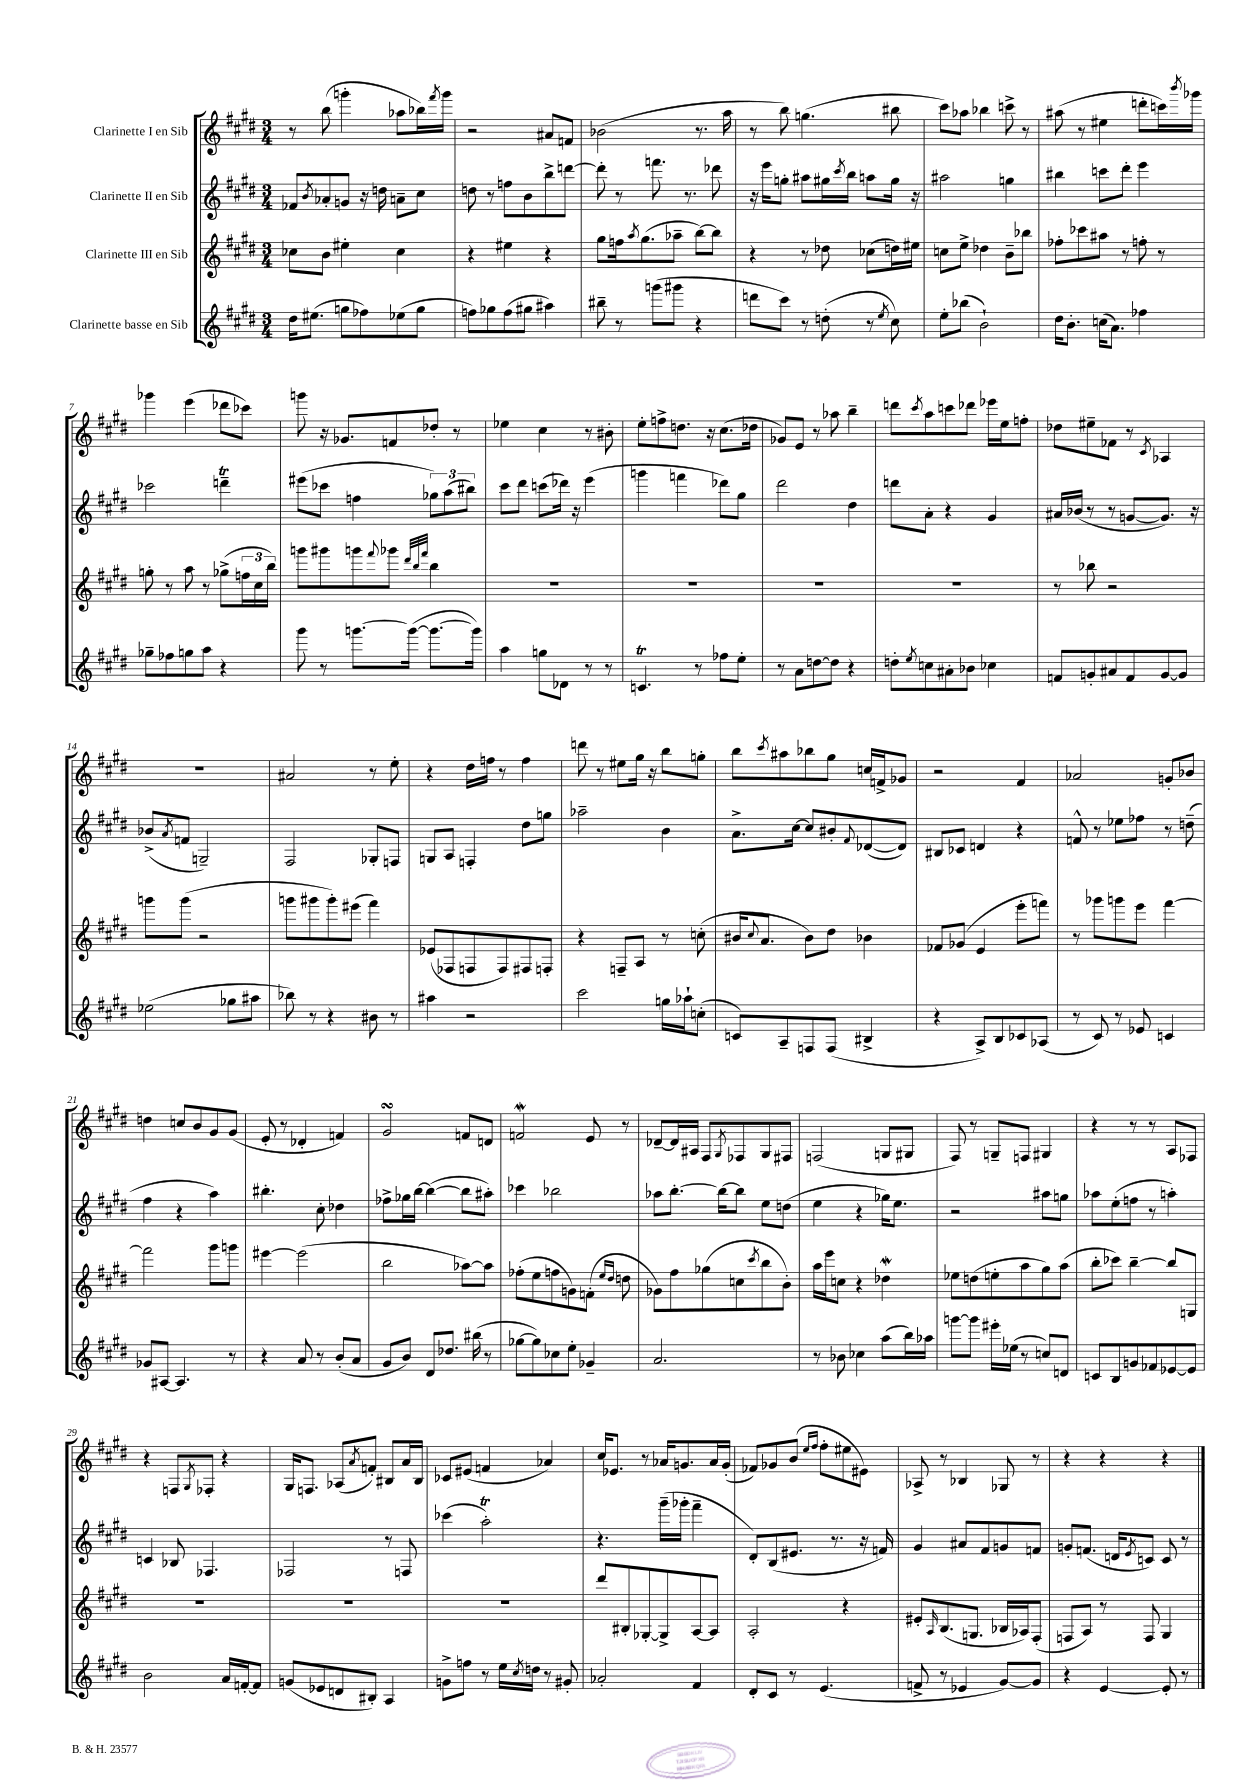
<<
\new StaffGroup <<
\new Staff = "s0" \with { instrumentName = "Clarinette I en Sib" } {
    \clef treble \key e \major \numericTimeSignature \time 3/4
    r8 b''8( g'''4-. aes''8 bes''16) \acciaccatura { fis'''8 } g'''16 |
    r2 ais'8 f'8 |
    bes'2( r8. a''16 |
    r8 b''8) g''4.( bis''8 |
    cis'''8) aes''8 bes''4 c'''8-> r8 |
    ais''8( r8 eis''4 d'''8-. c'''16) \acciaccatura { b'''8 } ges'''16 |
    ges'''4 e'''4( des'''8 ces'''8) |
    g'''8 r16 ges'8. f'8 des''8-. r8 |
    ees''4 cis''4 r8 bis'8-. |
    e''8-. f''8-> d''8. r16 cis''8.( des''16 |
    ges'8) e'8 r8 aes''8 b''4-- |
    d'''8 \acciaccatura { cis'''8 } a''8 c'''8 des'''8 ees'''16 e''16 f''8-. |
    des''8 eis''8-- fes'8 r8 \acciaccatura { cis'8 } aes4 |
    R2. |
    ais'2 r8 e''8-. |
    r4 dis''16 f''16 r8 f''4 |
    d'''8 r8 eis''8 gis''16 r16 b''8 g''8-. |
    b''8 \acciaccatura { cis'''8 } ais''8 bes''8 gis''8 c''16 f'16-> ges'8 |
    r2 fis'4 |
    aes'2 g'8-. bes'8 |
    d''4 c''8 b'8 gis'8 gis'8( |
    e'8-. r8 des'4-. f'4) |
    gis'2\turn f'8 d'8 |
    f'2\mordent e'8 r8 |
    des'8~-- des'16 ais16 fis8 \acciaccatura { gis8 } fes8 gis8 fis8 |
    f2( g8 gis8 |
    fis8) r8 g8-- f8 gis4 |
    r4 r8 r8 a8 fes8 |
    r4 f8 \acciaccatura { gis8 } fes8-. r4 |
    gis16 f8. aes8( \acciaccatura { a'8 } f'8-.) bis8 a'16 bis16 |
    ces'8 eis'8( f'4 aes'4) |
    cis''16 ees'8. r8 aes'16 g'8. aes'16 g'16-.( |
    fes'8) ges'8 b'8( \grace { e''16 fis''16 } fis''8-. eis''8 eis'8) |
    aes8-> r8 bes4 ges8 r8 |
    r4 r4 r4 \bar "|." |
}
\new Staff = "s1" \with { instrumentName = "Clarinette II en Sib" } {
    \clef treble \key e \major \numericTimeSignature \time 3/4
    fes'8 \acciaccatura { b'8 } aes'8-. g'8 r16 d''16 a'8-- cis''8 |
    d''8 r8 f''8 b'8 b''8-> d'''8~ |
    d'''8-. r8 f'''8. r8. des'''8 |
    r16 e'''16 g''8-. ais''8 gis''16 \acciaccatura { cis'''8 } b''16 a''8 gis''16 r16 |
    ais''2 g''4 |
    bis''4 c'''8 dis'''8-. e'''4 |
    ces'''2 d'''4--\trill |
    eis'''8( ces'''8 f''4 \tuplet 3/2 { ges''8) a''8( bis''8) } |
    cis'''8 dis'''8 c'''8( des'''16) r16 e'''4( |
    g'''4 f'''4 des'''8) gis''8 |
    dis'''2 dis''4 |
    d'''8 a'8-. r4 gis'4 |
    ais'16 bes'16( r8 r8 g'8~ g'8.) r16 |
    bes'8->( \acciaccatura { a'8 } f'8 g2--) |
    fis2 ges8-. f8 |
    g8 a8 f4-. dis''8 g''8 |
    aes''2-- b'4 |
    a'8.-> cis''16~ cis''8 bis'8-. \appoggiatura { fis'8 } des'8~( des'8) |
    bis8 ces'8 d'4 r4 |
    f'8-^ r8 ees''8 fes''8 r8 d''8--( |
    fis''4 r4 a''4) |
    bis''4.-. cis''8-. des''4 |
    fes''8-> ges''16 b''16~ b''4~( b''8 ais''8-.) |
    ces'''4 bes''2 |
    aes''8 b''8.~-. b''16~ b''8 e''8 d''8( |
    e''4 r4 ges''16) e''8. |
    r2 ais''8 g''8 |
    aes''8 e''8-.( f''8 r8 a''4-.) |
    c'4 bes8 fes4. |
    fes2 r8 f8 |
    ces'''4( a''2-.\trill) |
    r4. gis'''16--( ges'''16-. fis'''4-- |
    dis'8-.) b8( eis'8. r8. r16 f'16) |
    gis'4 ais'8 fis'8 g'8 f'8 |
    g'8-. f'8.( d'16 \acciaccatura { e'8 } c'8) c'8 r8 \bar "|." |
}
\new Staff = "s2" \with { instrumentName = "Clarinette III en Sib" } {
    \clef treble \key e \major \numericTimeSignature \time 3/4
    ces''8 b'8 eis''4-. ces''4 |
    r4 eis''4 r4 |
    gis''8 f''16 \acciaccatura { a''8 } gis''8.( aes''8-- b''8~) b''8 |
    r4 r8 des''8 ces''8( d''16) eis''16 |
    c''8 e''8-> des''4 b'8-- bes''8 |
    fes''8-. ces'''8 ais''8 r8 f''8-. r8 |
    g''8-. r8 a''8 r8 ges''8->( \tuplet 3/2 { f''16 cis''16 b''16) } |
    g'''8 gis'''8 g'''8 \appoggiatura { fis'''8 } ges'''8 \grace { dis'''32 b''32 fis'''32 } b''4 |
    R2. |
    R2. |
    R2. |
    R2. |
    r8 bes''8 r2 |
    g'''8 g'''8( r2 |
    g'''8 gis'''8 gis'''8-.) eis'''8( fis'''4) |
    ees'8( fes8 f8 f8) fis8 f8-. |
    r4 f8-- a8 r8 c''8-.( |
    bis'16 \appoggiatura { cis''8 } a'8. bis'8) dis''8 bes'4 |
    fes'8 ges'8( e'4 e'''8-. f'''8) |
    r8 ges'''8 g'''8 e'''8 fis'''4~ |
    fis'''2 gis'''8 g'''8 |
    eis'''4~ eis'''2( |
    b''2 aes''8~) aes''8 |
    fes''8-.( e''8 f''8 g'8) f'8-.( \grace { e''16 dis''16 } d''8 |
    ges'8) fis''8 ges''8( c''8 \acciaccatura { cis'''8 } b''8 b'8-.) |
    a''16 e'''16 c''8 r4 des''4\mordent |
    ees''8 d''8( e''8-. a''8 gis''8) a''8( |
    b''8-. ces'''8) b''4~-- b''8 g8 |
    R2. |
    R2. |
    R2. |
    dis'''8 bis8-. ges8~-. ges8-> a8~ a8 |
    a2-. r4 |
    eis'8-. \grace { a16 } b8.( g8. bes16 aes16) fis8-.( |
    f8 a8) r8 f8 gis4 \bar "|." |
}
\new Staff = "s3" \with { instrumentName = "Clarinette basse en Sib" } {
    \clef treble \key e \major \numericTimeSignature \time 3/4
    dis''16 eis''8.( g''8 fes''8) ees''8( g''8 |
    f''8) ges''8 f''8( gis''8 ais''4) |
    bis''8-- r8 g'''8( gis'''8 r4 |
    d'''8 cis'''8) r8 d''8-.( r8 \acciaccatura { e''8 } cis''8) |
    e''8-. bes''8( b'2-!) |
    dis''16 b'8.-. c''16( a'8.) fes''4 |
    ges''8-- fes''8 g''8 a''8 r4 |
    gis'''8 r8 g'''8.~ g'''16~( g'''8.~ g'''16) |
    a''4 g''8 des'8 r8 r8 |
    c'4.\trill r8 fes''8 e''8-. |
    r8 a'8 d''8~ d''8 r4 |
    d''8-. \acciaccatura { e''8 } c''8 ais'8-. bes'8 ces''4 |
    f'8 g'8-. ais'8 f'8 g'8~ g'8 |
    ees''2( ges''8 ais''8 |
    bes''8) r8 r4 bis'8 r8 |
    ais''4 r2 |
    cis'''2 g''16 aes''16-! c''8-.( |
    c'8) a8-- f8 f8( bis4-> |
    r4 a8->) b8 ces'8 aes8( |
    r8 cis'8) r8 ees'8 c'4 |
    ges'8 ais8~ ais4. r8 |
    r4 a'8 r8 b'8-.( a'8 |
    gis'8 b'8) dis'8 des''8. bis''16( r8 |
    ges''8~ ges''8) ces''8 e''8-. ges'4-- |
    a'2. |
    r8 bes'8 ces''4 a''8( b''16) aes''16 |
    g'''8~ g'''8 eis'''16-. ees''16( r8 c''8) d'8 |
    c'8 b8 g'8 fes'8 ees'8~ ees'8 |
    b'2 a'16 f'16~-. f'8 |
    g'8( ees'8 d'8 bis8-.) a4 |
    g'8-> f''8 r8 e''16 \acciaccatura { cis''8 } d''16 r8 gis'8-. |
    aes'2-. fis'4 |
    dis'8-. cis'8 r8 e'4.( |
    f'8-> r8 ees'4 gis'8~) gis'8 |
    r4 e'4~ e'8-. r8 \bar "|." |
}
>>
>>
